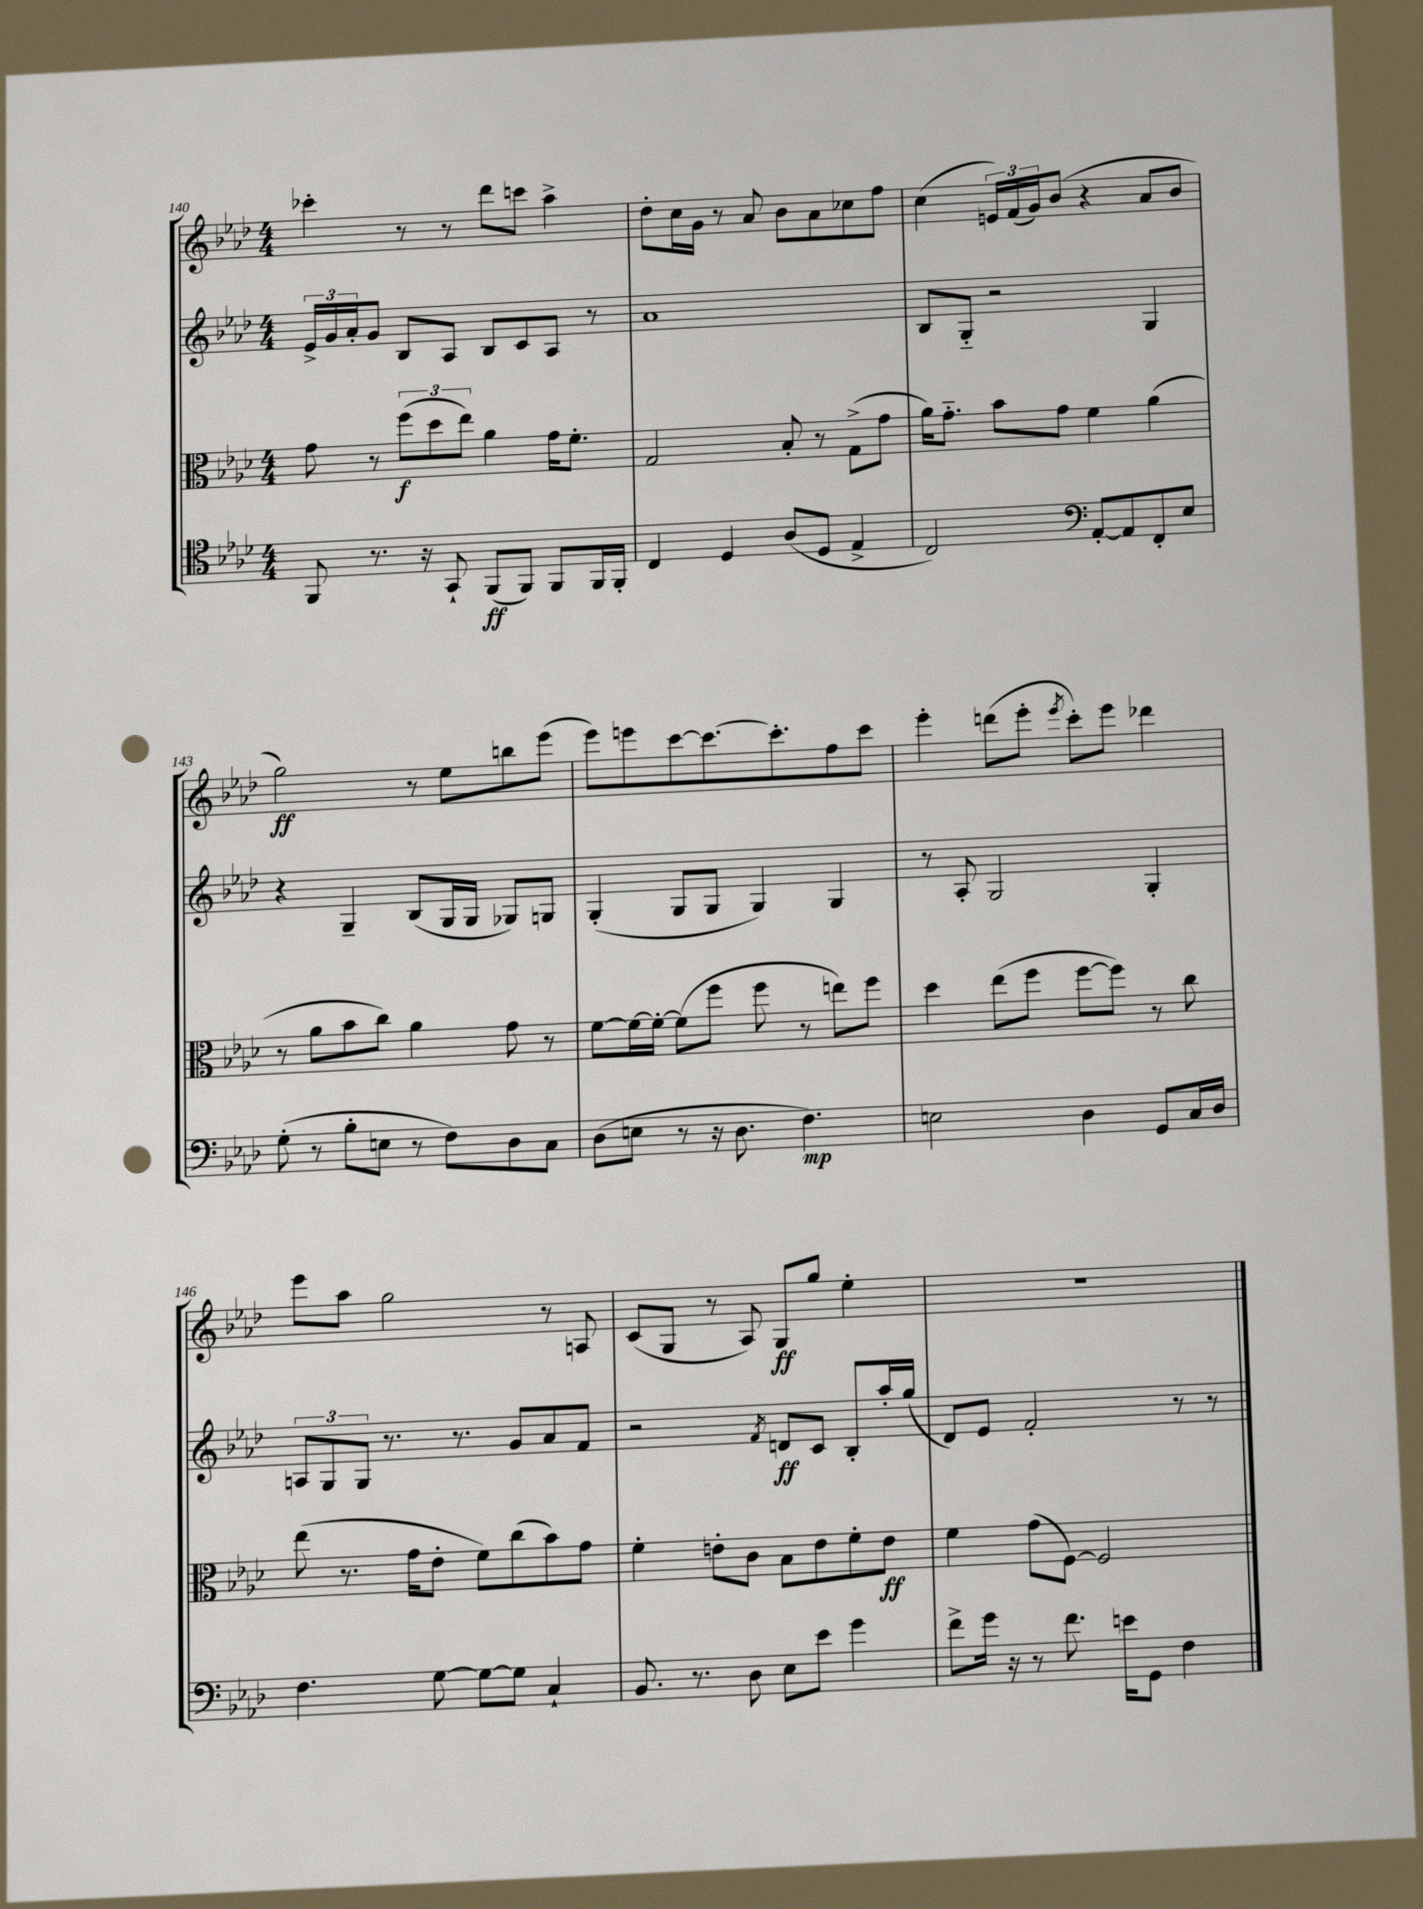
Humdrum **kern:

**kern	**kern	**kern	**kern
*staff4	*staff3	*staff2	*staff1
*clefC4	*clefC3	*clefG2	*clefG2
*k[b-e-a-d-]	*k[b-e-a-d-]	*k[b-e-a-d-]	*k[b-e-a-d-]
*M4/4	*M4/4	*M4/4	*M4/4
8FF	8g	24e-^	4ccc-'
.	.	24g	.
.	.	24a-'	.
8.r	8r	8g	.
.	(12ff	8B-	8r
16r	.	.	.
.	12dd-	.	.
8GG`	.	8A-	8r
.	12ee-)	.	.
(8FF	4a-	8B-	8ddd-
8FF)	.	8c	8ccc
8FF	16g	8A-	4aa-^
.	8.f'	.	.
16FF	.	8r	.
16FF'	.	.	.
=	=	=	=
4C	2G	1a-	8dd-'
.	.	.	16cc
.	.	.	16g
4D-	.	.	8r
.	.	.	8a-
(8A-	8B-'	.	8b-
8D-	8r	.	8a-
4E-^	(8G^	.	8cc-
.	8g	.	8ff
=	=	=	=
2C)	16a-)	8B-	(4cc
.	8.g'~	.	.
.	.	8G'~	.
.	8b-	2r	24e)
.	.	.	(24f
.	.	.	24g)
.	8g	.	(8b-
*clefF4	*	*	*
[8AA-'	4f	.	4r
8AA-]	.	.	.
8FF'	(4a-	4G	8a-
8E-	.	.	8b-
=	=	=	=
(8G'	8r	4r	2gg)
8r	8a-	.	.
8B-'	8b-	4G~	.
8E	8cc)	.	.
8r	4a-	(8B-	8r
8F)	.	16G	8ee-
.	.	16G	.
8D-	8g	8G-)	8bb
8C	8r	8G	(8eee-
=	=	=	=
(8D-	[8f	(4G'	8eee-)
8E	16f_	.	8eee
.	16f'_	.	.
8r	(8f]	8G	[8ccc
16r	8ff	8G	8.ccc_
8.D-	.	.	.
.	8ff	4G)	.
.	.	.	8.ccc']
4.F)	8r	.	.
.	8ee)	4G	8ff
.	8ff	.	8ccc
=	=	=	=
2E	4dd-	8r	4eee-'
.	.	8A-'	.
.	(8ee-	2G	(8ddd
.	8ff	.	8eee-'
.	.	.	8qeee-
4D-	[8ff	.	8ccc')
.	8ff])	.	8eee-
8GG	8r	4G'	4ddd-
16C	8cc	.	.
16D-	.	.	.
=	=	=	=
4.F	(8ee-	12A	8eee-
.	.	12G	.
.	8.r	.	8aa-
.	.	12G	.
.	.	8.r	2gg
.	16g	.	.
[8G	8e-'	.	.
.	.	8.r	.
8G_	8f)	.	.
8G]	(8cc	8g	.
4C`	8b-)	8a-	8r
.	8g	8f	8A
=	=	=	=
8.BB-	4f'	2r	(8c
.	.	.	8G
8.r	.	.	.
.	8e'	.	8r
8D-	8c	.	8A-)
.	.	8qf	.
8E-	8B-	8d	8G
8e-	8e	8c	8gg
4g	8f'	8B-'	4ee-'
.	8e	16aa-'	.
.	.	(16gg	.
=	=	=	=
8f^	4f	8d-)	1r
16g	.	8e-	.
16r	.	.	.
8r	(8g	2f'	.
8.f	[8F)	.	.
.	2F]	.	.
16e	.	.	.
8GG	.	.	.
4F	.	8r	.
.	.	8r	.
==	==	==	==
*-	*-	*-	*-
